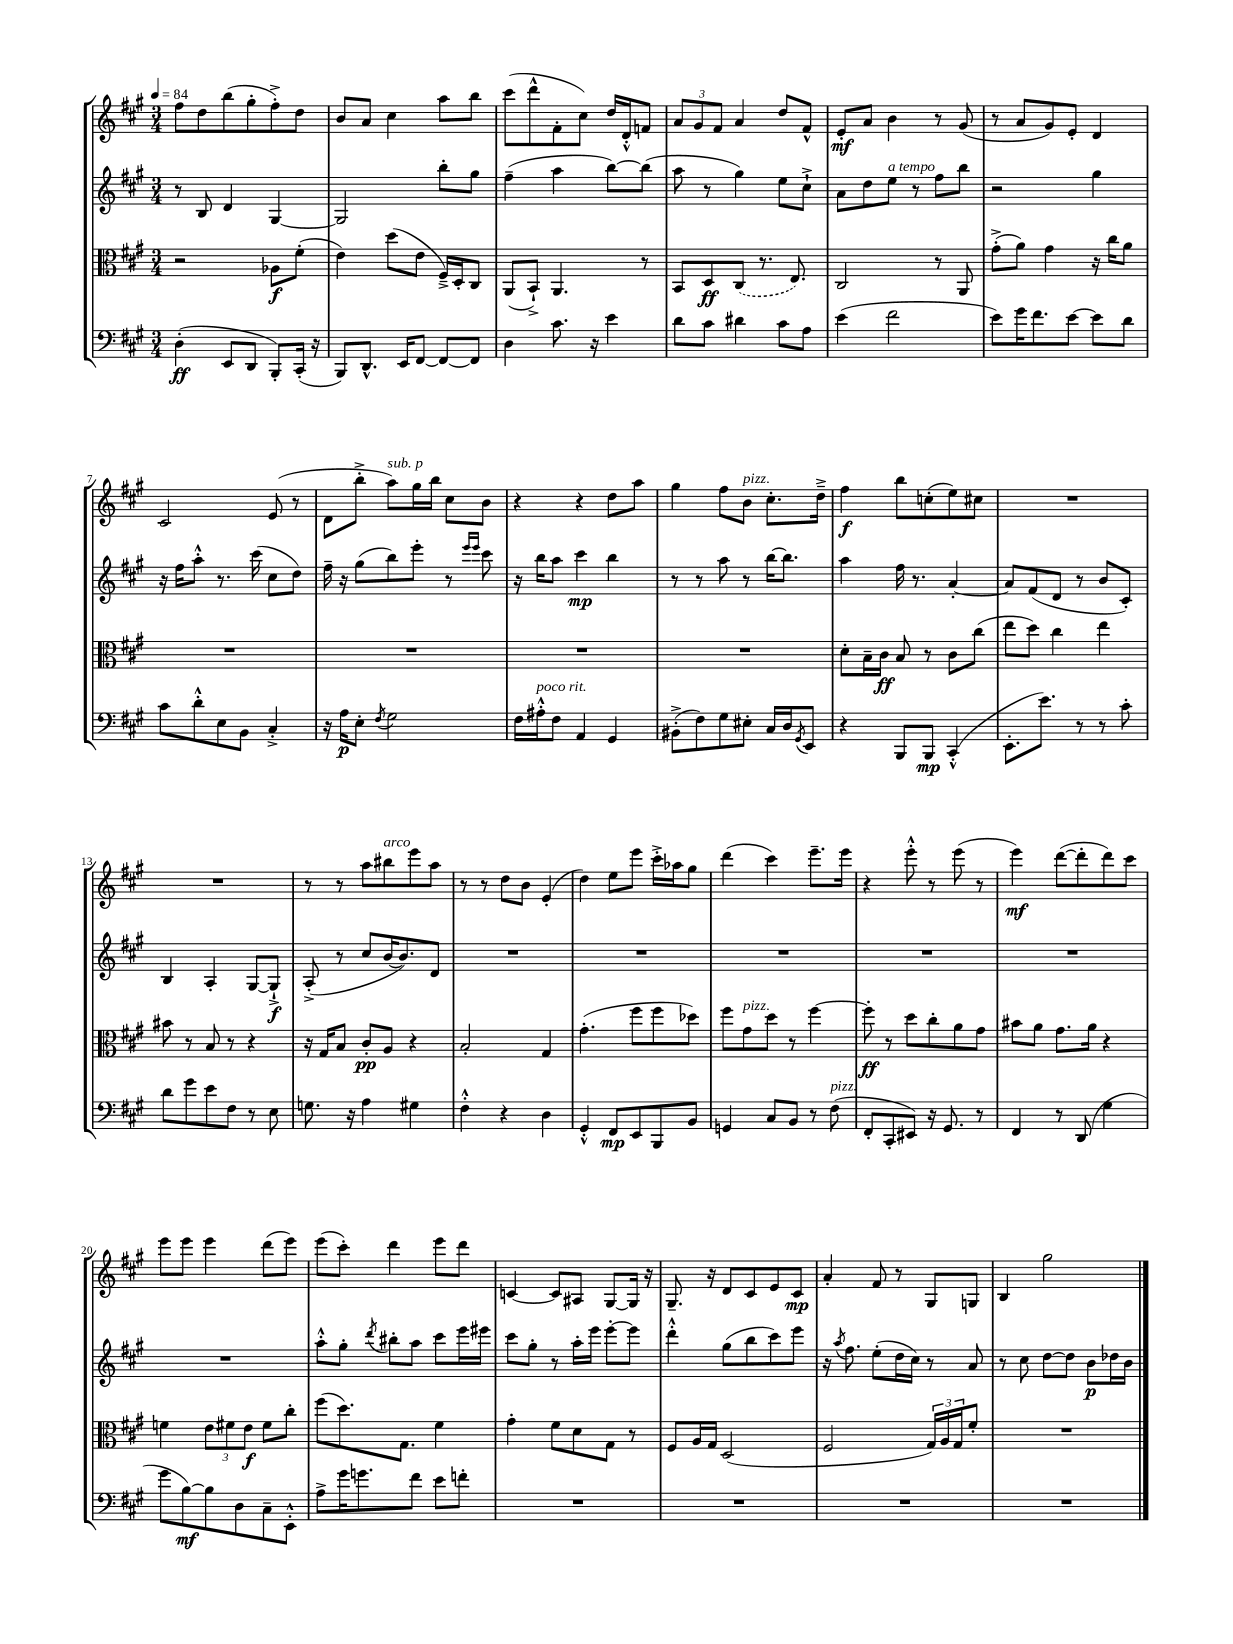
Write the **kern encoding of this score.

**kern	**kern	**kern	**kern
*staff4	*staff3	*staff2	*staff1
*clefF4	*clefC3	*clefG2	*clefG2
*k[f#c#g#]	*k[f#c#g#]	*k[f#c#g#]	*k[f#c#g#]
*M3/4	*M3/4	*M3/4	*M3/4
*MM84	*MM84	*MM84	*MM84
(4D'\	2r	8r	8ff#\L
.	.	8B/	8dd\
8EE/L	.	4d/	(8bb\
8DD/J	.	.	8gg#'\
8BBB'/L)	8A-\L	[4G#/	8ff#'^\)
(16CC#'/Jk	(8f#'\J	.	8dd\J
16r	.	.	.
=	=	=	=
8BBB/L)	4e\)	2G#/]	8b/L
8.DD^^/J	.	.	8a/J
.	(8dd\L	.	4cc#\
16EE/LK	.	.	.
[8FF#/J	8e\J	.	.
8FF#/_L	16F#~^/LL)	8bb'\L	8aa\L
.	16D'/J	.	.
8FF#/]J	8C#/J	8gg#\J	8bb\J
=	=	=	=
4D\	(8AA/L	(4ff#~\	(8ccc#\L
.	8BB`^/J)	.	8ddd^^\
8.c#\	4.AA/	4aa\	8f#'\
.	.	.	8cc#\J)
16r	.	.	.
4e\	.	[8bb\L)	16dd/LL
.	.	.	16d'^^/J
.	8r	(8bb\]J	8f/J
=	=	=	=
8d\L	8BB/L	8aa\	12a/L
.	.	.	12g#/
8c#\J	8D/	8r	.
.	.	.	12f#/J
4d#\	(8C#/J	4gg#\)	4a/
.	8.r	.	.
8c#\L	.	8ee\L	8dd/L
.	8.E/)	.	.
8A\J	.	8cc#`^\J	8f#^^/J
=	=	=	=
(4e\	2C#/	8a\L	8e'/L
.	.	8dd\	8a/J
2f#\	.	8ee\J	4b\
.	.	8r	.
.	8r	8ff#\L	8r
.	8AA/	8bb\J	(8g#/
=	=	=	=
8e\L)	(8g#'^\L	2r	8r
16g#\K	8a\J)	.	8a/L
8.f#\	.	.	.
.	4g#\	.	8g#/)
[8e\J	.	.	8e'/J
8e\]L	16r	4gg#\	4d/
.	16cc#\LK	.	.
8d\J	8a\J	.	.
=	=	=	=
8c#\L	2.r	16r	2c#/
.	.	16ff#\LK	.
8d'^^\	.	8aa'^^\J	.
8E\	.	8.r	.
8BB\J	.	.	.
.	.	(16ccc#\	.
4C#'^/	.	8cc#\L	(8e/
.	.	8dd\J)	8r
=	=	=	=
16r	2.r	16ff#~\	8d\L
16A\LK	.	16r	.
8E'\J	.	(8gg#\L	8bb'^\J
8qF#/	.	.	.
2G#\	.	8bb\)	8aa\L)
.	.	8eee'\J	16gg#\L
.	.	.	16bb\JJ
.	.	8r	8cc#\L
.	.	16qqeee/LL	.
.	.	16qqeee/JJ	.
.	.	8ccc#\	8b\J
=	=	=	=
16F#\LL	2.r	16r	4r
16A#'^^\J	.	16bb\LK	.
8F#\J	.	8aa\J	.
4AA/	.	4ccc#\	4r
4GG#/	.	4bb\	8dd\L
.	.	.	8aa\J
=	=	=	=
(8BB#'^\L	2.r	8r	4gg#\
8F#\)	.	8r	.
8G#\	.	8aa\	8ff#\L
8E#'\J	.	8r	8b\J
16C#/LL	.	[16bb\LK	8.cc#'\L
16D/J	.	8.bb\]J	.
8qGG#/	.	.	.
8EE/J	.	.	.
.	.	.	16dd~^\Jk
=	=	=	=
4r	8d'\L	4aa\	4ff#\
.	16B~\L	.	.
.	16c#\JJ	.	.
8BBB/L	8B/	16ff#\	8bb\L
.	.	8.r	.
8BBB/J	8r	.	(8cc'\
(4CC#'^^/	8c#\L	[4a'/	8ee\)
.	(8cc#\J	.	8cc#\J
=	=	=	=
8.EE'\L	8ee\L	8a/]L	2.r
.	8dd\J)	(8f#/	.
8.e\J)	.	.	.
.	4cc#\	8d/J	.
8r	.	8r	.
8r	4ee\	8b/L	.
8c#'\	.	8c#'/J)	.
=	=	=	=
8d\L	8b#\	4B/	2.r
8g#\	8r	.	.
8e\	8B/	4A'/	.
8F#\J	8r	.	.
8r	4r	[8G#/L	.
8E\	.	8G#`^/]J	.
=	=	=	=
8.G\	16r	(8A'^/	8r
.	16G#/LK	.	.
.	8B/J	8r	8r
16r	.	.	.
4A\	8c#'/L	8cc#/L	8aa\L
.	8A/J	[16b/K	8bb#\
.	.	8.b/])	.
4G#\	4r	.	8eee\
.	.	8d/J	8aa\J
=	=	=	=
4F#'^^\	2B'/	2.r	8r
.	.	.	8r
4r	.	.	8dd\L
.	.	.	8b\J
4D\	4G#/	.	(4e'/
=	=	=	=
4GG#'^^/	(4.g#'\	2.r	4dd\)
8FF#/L	.	.	8ee\L
8EE/	8ff#\L	.	8eee\J
8BBB/	8ff#\	.	16ccc#'^\LL
.	.	.	16aa-\J
8BB/J	8dd-\J)	.	8gg#\J
=	=	=	=
4GG/	8ff#\L	2.r	(4ddd\
.	8g#\	.	.
8C#/L	8dd\J	.	4ccc#\)
8BB/J	8r	.	.
8r	[4ff#\	.	8.eee~\L
(8F#\	.	.	.
.	.	.	16eee\Jk
=	=	=	=
8FF#'/L	8ff#'\]	2.r	4r
8CC#'/	8r	.	.
8EE#/J)	8dd\L	.	8eee'^^\
16r	8cc#'\	.	8r
8.GG#/	.	.	.
.	8a\	.	(8eee\
8r	8g#\J	.	8r
=	=	=	=
4FF#/	8b#\L	2.r	4eee\)
.	8a\J	.	.
8r	8.g#\L	.	([8ddd\L
(8DD/	.	.	8ddd'\]
.	16a\Jk	.	.
4G#\	4r	.	8ddd\)
.	.	.	8ccc#\J
=	=	=	=
8g#\L	4f\	2.r	8eee\L
[8B\)	.	.	8eee\J
8B\]	12e\L	.	4eee\
.	12f#\	.	.
8D\	.	.	.
.	12e\J	.	.
8C#~\	8f#\L	.	(8ddd\L
8EE'^^\J	8cc#'\J	.	8eee\J)
=	=	=	=
8A^\L	(8ff#\L	8aa'^^\L	(8eee\L
16g#\K	8.dd\)	8gg#'\J	8ccc#'\J)
8.g\	.	.	.
.	.	8qddd/	.
.	.	8bb#'\L	4ddd\
.	8.G#\J	.	.
8f#\J	.	8aa\J	.
8e\L	4f#\	8ccc#\L	8eee\L
8f'\J	.	16eee\L	8ddd\J
.	.	16eee#\JJ	.
=	=	=	=
2.r	4g#'\	8ccc#\L	[4c/
.	.	8gg#'\J	.
.	8f#\L	8r	8c/]L
.	8d\	16aa'\LL	8A#/J
.	.	16eee\JJ	.
.	8G#\J	[8eee'\L	[8G#/L
.	8r	8eee\]J	16G#/]Jk
.	.	.	16r
=	=	=	=
2.r	8F#/L	4ddd'^^\	8.G#~/
.	16A/L	.	.
.	16G#/JJ	.	16r
.	(2D/	(8gg#\L	8d/L
.	.	8bb\	8c#/
.	.	8ccc#\)	8e/
.	.	8eee\J	8c#/J
=	=	=	=
2.r	2F#/	16r	4a'/
.	.	8qaa/	.
.	.	8.ff#\	.
.	.	(8ee'\L	8f#/
.	.	16dd\L	8r
.	.	16cc#\JJ)	.
.	24G#/LL)	8r	8G#/L
.	24A/	.	.
.	24G#/J	.	.
.	8f#'/J	8a/	8G/J
=	=	=	=
2.r	2.r	8r	4B/
.	.	8cc#\	.
.	.	[8dd\L	2gg#\
.	.	8dd\]J	.
.	.	8b\L	.
.	.	16dd-\L	.
.	.	16b\JJ	.
==	==	==	==
*-	*-	*-	*-
